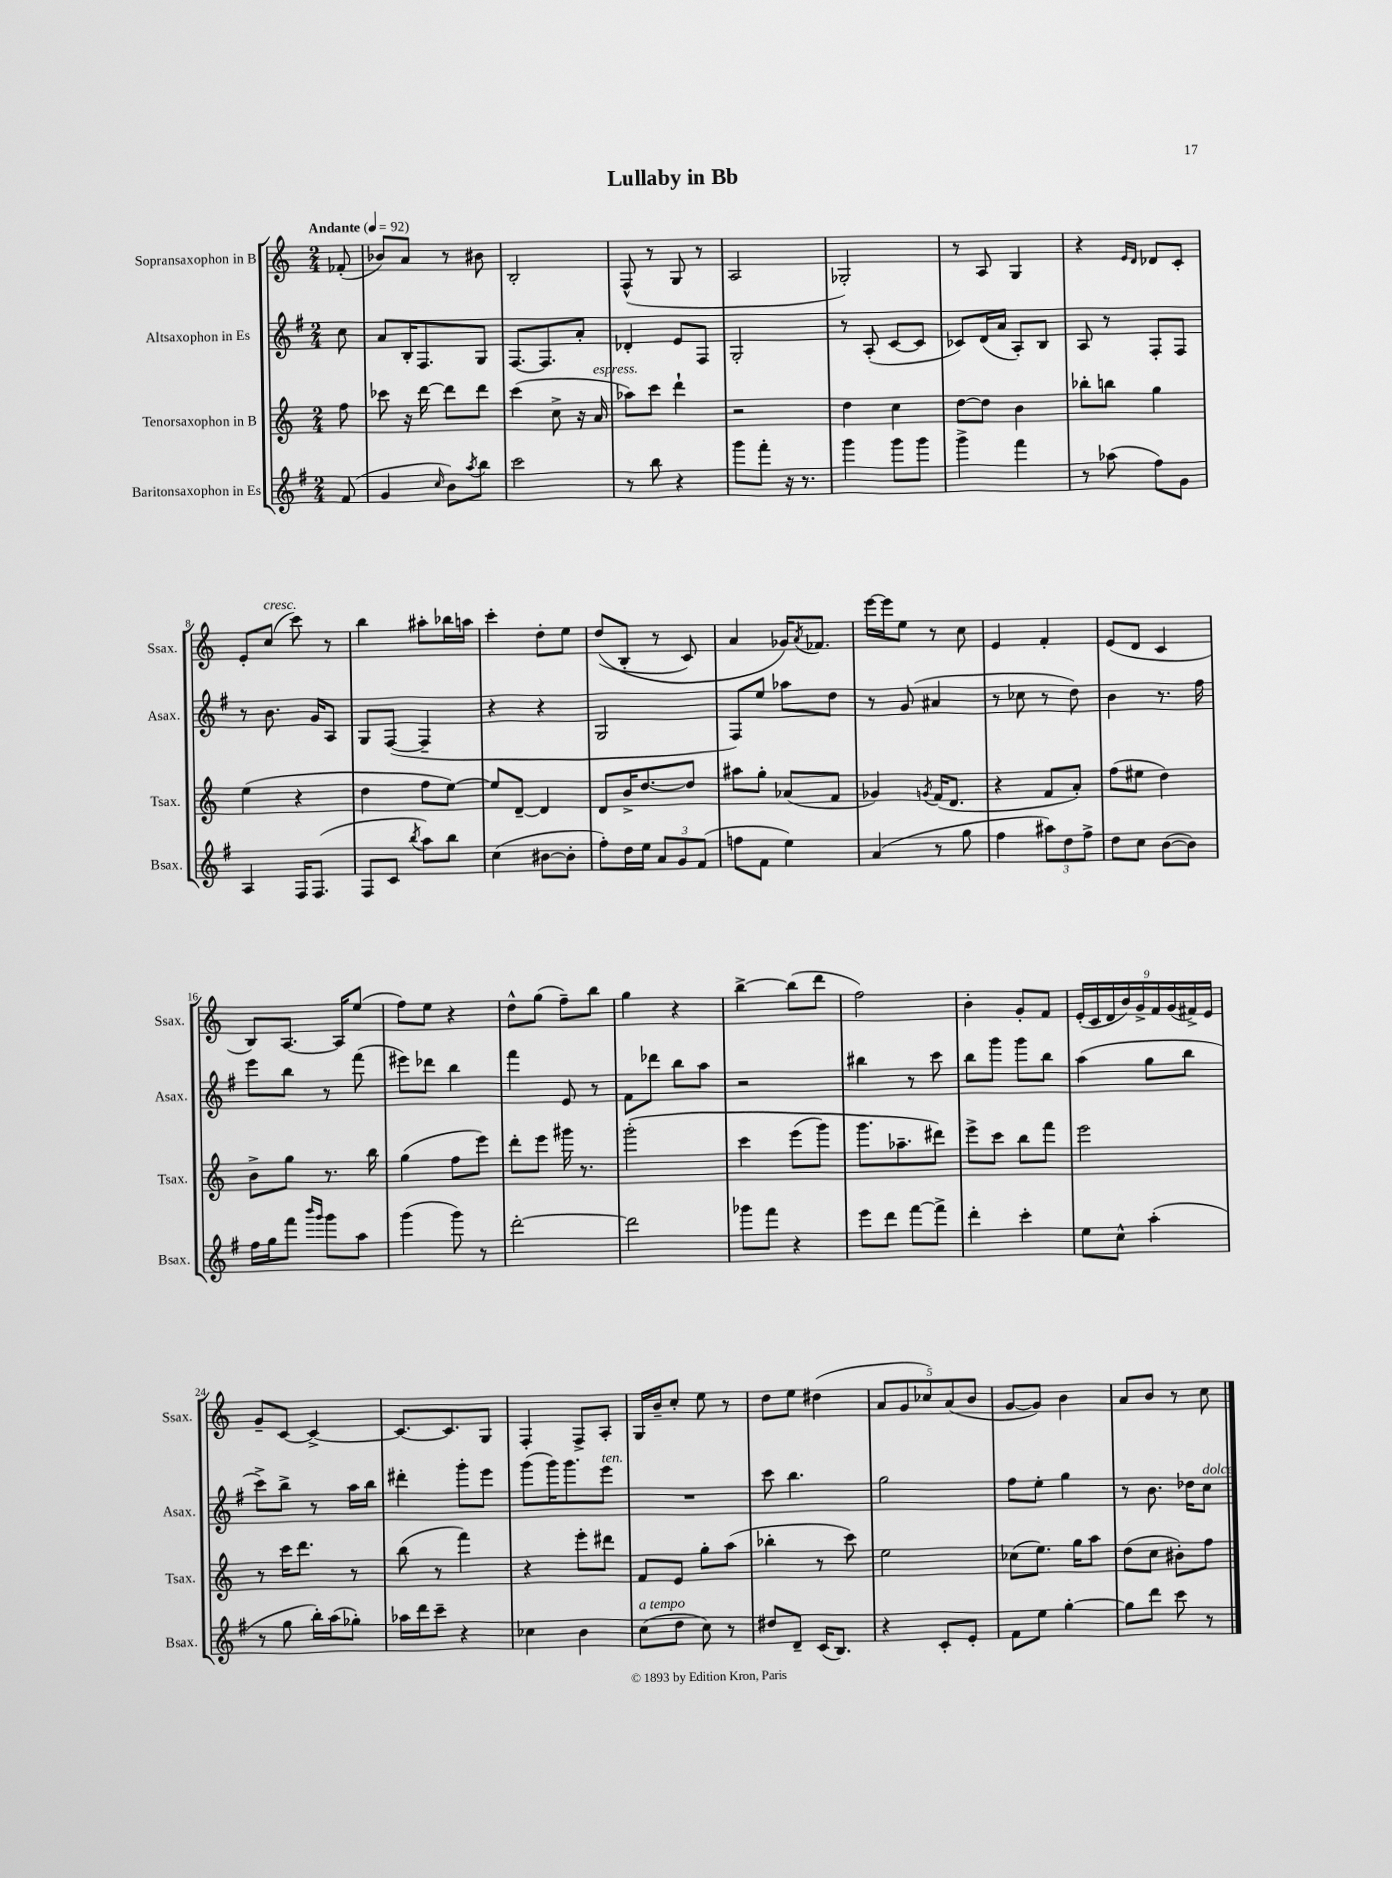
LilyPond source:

\header { title = "Lullaby in Bb" }
<<
\new StaffGroup <<
\new Staff = "s0" \with { instrumentName = "Sopransaxophon in B" shortInstrumentName = "Ssax." } {
    \clef treble \key c \major \numericTimeSignature \time 2/4 \partial 8 \tempo "Andante" 4 = 92
    fes'8-.( |
    bes'8) a'8 r8 bis'8 |
    b2-. |
    f8-^( r8 g8 r8 |
    a2 |
    ges2-.) |
    r8 a8 g4 |
    r4 \grace { e'16 d'16 } des'8 c'8-. |
    e'8-. c''8^\markup { \italic "cresc." }( c'''8) r8 |
    b''4 ais''8-. bes''16 a''16 |
    c'''4-. d''8-. e''8 |
    d''8(\( b8-. r8 c'8) |
    a'4 ges'16\) \acciaccatura { a'8 } fes'8. |
    e'''16~ e'''16 e''8 r8 c''8 |
    e'4 f'4-. |
    e'8( d'8 c'4 |
    b8) a8.~ a16 e''8( |
    f''8) e''8 r4 |
    d''8-^ g''8( f''8--) b''8 |
    g''4 r4 |
    b''4~-> b''8( d'''8 |
    f''2) |
    b'4-. g'8-. f'8 |
    \tuplet 9/8 { e'16-.( c'16 d'16 b'16) g'16-> f'16 g'16( fis'16->) e'16 } |
    g'8-- c'8~ c'4~-> |
    c'8.~ c'8. g8 |
    f4-. f8-> a8-. |
    g16 b'16-- c''8-. e''8 r8 |
    d''8 e''8 dis''4( |
    \tuplet 5/4 { a'8 g'8 ces''8) a'8( b'8 } |
    g'8~ g'8) b'4 |
    a'8 b'8 r8 c''8 \bar "|." |
}
\new Staff = "s1" \with { instrumentName = "Altsaxophon in Es" shortInstrumentName = "Asax." } {
    \clef treble \key g \major \numericTimeSignature \time 2/4 \partial 8
    c''8 |
    a'8 b16-. fis8. g8 |
    fis8.~ fis8. a'8-. |
    des'4-. e'8 fis8 |
    g2-. |
    r8 a8-.( c'8~ c'8 |
    ces'8) d'16( a'16 a8-.) b8 |
    a8 r8 fis8-. fis8 |
    r8 b'8. g'16 a8 |
    g8 fis8~( fis4-- |
    r4 r4 |
    g2 |
    fis8) e''8 aes''8 d''8 |
    r8 g'8( ais'4 |
    r8 ces''8 r8 d''8) |
    b'4 r8. fis''16 |
    e'''8 b''8 r8 fis'''8( |
    eis'''8) des'''8 b''4 |
    fis'''4 e'8 r8 |
    fis'8 des'''8 b''8 a''8 |
    r2 |
    bis''4 r8 c'''8 |
    b''8 g'''8 g'''8 b''8 |
    a''4( g''8 b''8 |
    c'''8->) b''8-> r8 a''16 b''16 |
    dis'''4-. g'''8-. e'''8 |
    g'''8( g'''16) g'''8. e'''8^\markup { \italic "ten." } |
    R2 |
    c'''8 b''4. |
    g''2 |
    fis''8 e''8-. g''4 |
    r8 b'8. des''16 c''8^\markup { \italic "dolce" } \bar "|." |
}
\new Staff = "s2" \with { instrumentName = "Tenorsaxophon in B" shortInstrumentName = "Tsax." } {
    \clef treble \key c \major \numericTimeSignature \time 2/4 \partial 8
    f''8 |
    ces'''8 r16 d'''16~ d'''8 d'''8 |
    c'''4( c''8-> r16 a'16^\markup { \italic "espress." } |
    aes''8) c'''8 d'''4-! |
    r2 |
    d''4 c''4 |
    d''8~ d''8 b'4 |
    bes''8-. b''8 g''4 |
    e''4( r4 |
    d''4 f''8 e''8~) |
    e''8 d'8~-- d'4 |
    d'8 b'16-> d''8.~ d''8 |
    ais''8 g''8-. aes'8( f'8 |
    ges'4) \acciaccatura { g'8 } f'16( d'8. |
    r4 f'8 a'8-.) |
    f''8( eis''8 d''4) |
    b'8-> g''8 r8. b''16 |
    g''4( f''8 e'''8) |
    d'''8-. e'''8 gis'''16 r8. |
    g'''2-.\( |
    c'''4 e'''8( g'''8) |
    g'''8. aes''8.-- dis'''8\) |
    e'''8-> c'''8 b''8 f'''8 |
    e'''2 |
    r8 c'''16 d'''8. r8 |
    b''8( r8 f'''4) |
    r4 e'''8-. dis'''8 |
    f'8 e'8 g''8-. a''8( |
    bes''4-. r8 c'''8) |
    e''2 |
    ces''8( e''8.) g''16 a''8 |
    d''8( c''8 bis'8-.) f''8 \bar "|." |
}
\new Staff = "s3" \with { instrumentName = "Baritonsaxophon in Es" shortInstrumentName = "Bsax." } {
    \clef treble \key g \major \numericTimeSignature \time 2/4 \partial 8
    fis'8( |
    g'4 \grace { c''16 } b'8) \acciaccatura { a''8 } b''8 |
    c'''2 |
    r8 b''8 r4 |
    g'''8 fis'''8-. r16 r8. |
    g'''4 g'''8 g'''8 |
    g'''4-> fis'''4 |
    r8 aes''8( fis''8) g'8 |
    a4 fis16 fis8.( |
    fis8 c'8 \acciaccatura { b''8 } a''8) b''8 |
    c''4( bis'8~ bis'8-. |
    fis''8-.) d''16 e''16 \tuplet 3/2 { a'8 g'8 fis'8( } |
    f''8 fis'8 e''4) |
    a'4( r8 g''8 |
    fis''4 \tuplet 3/2 { ais''8) d''8 fis''8-> } |
    d''8 c''8 b'8~( b'8) |
    fis''16 g''16 fis'''8 \grace { b'''16 g'''16 } g'''8 a''8 |
    g'''4( g'''8) r8 |
    d'''2~-. |
    d'''2 |
    ges'''8 fis'''8 r4 |
    e'''8 d'''8 fis'''8~ fis'''8-> |
    d'''4-. c'''4-. |
    e''8 c''8-^ a''4-.( |
    r8 g''8 b''16-.) a''16( ges''8-.) |
    aes''16 d'''16 c'''8-- r4 |
    ces''4 b'4 |
    c''8^\markup { \italic "a tempo" }( d''8 c''8) r8 |
    dis''8 d'8-- c'16( b8.) |
    r4 c'8-. e'8-. |
    fis'8 e''8 g''4~-. |
    g''8 d'''8 c'''8 r8 \bar "|." |
}
>>
>>
